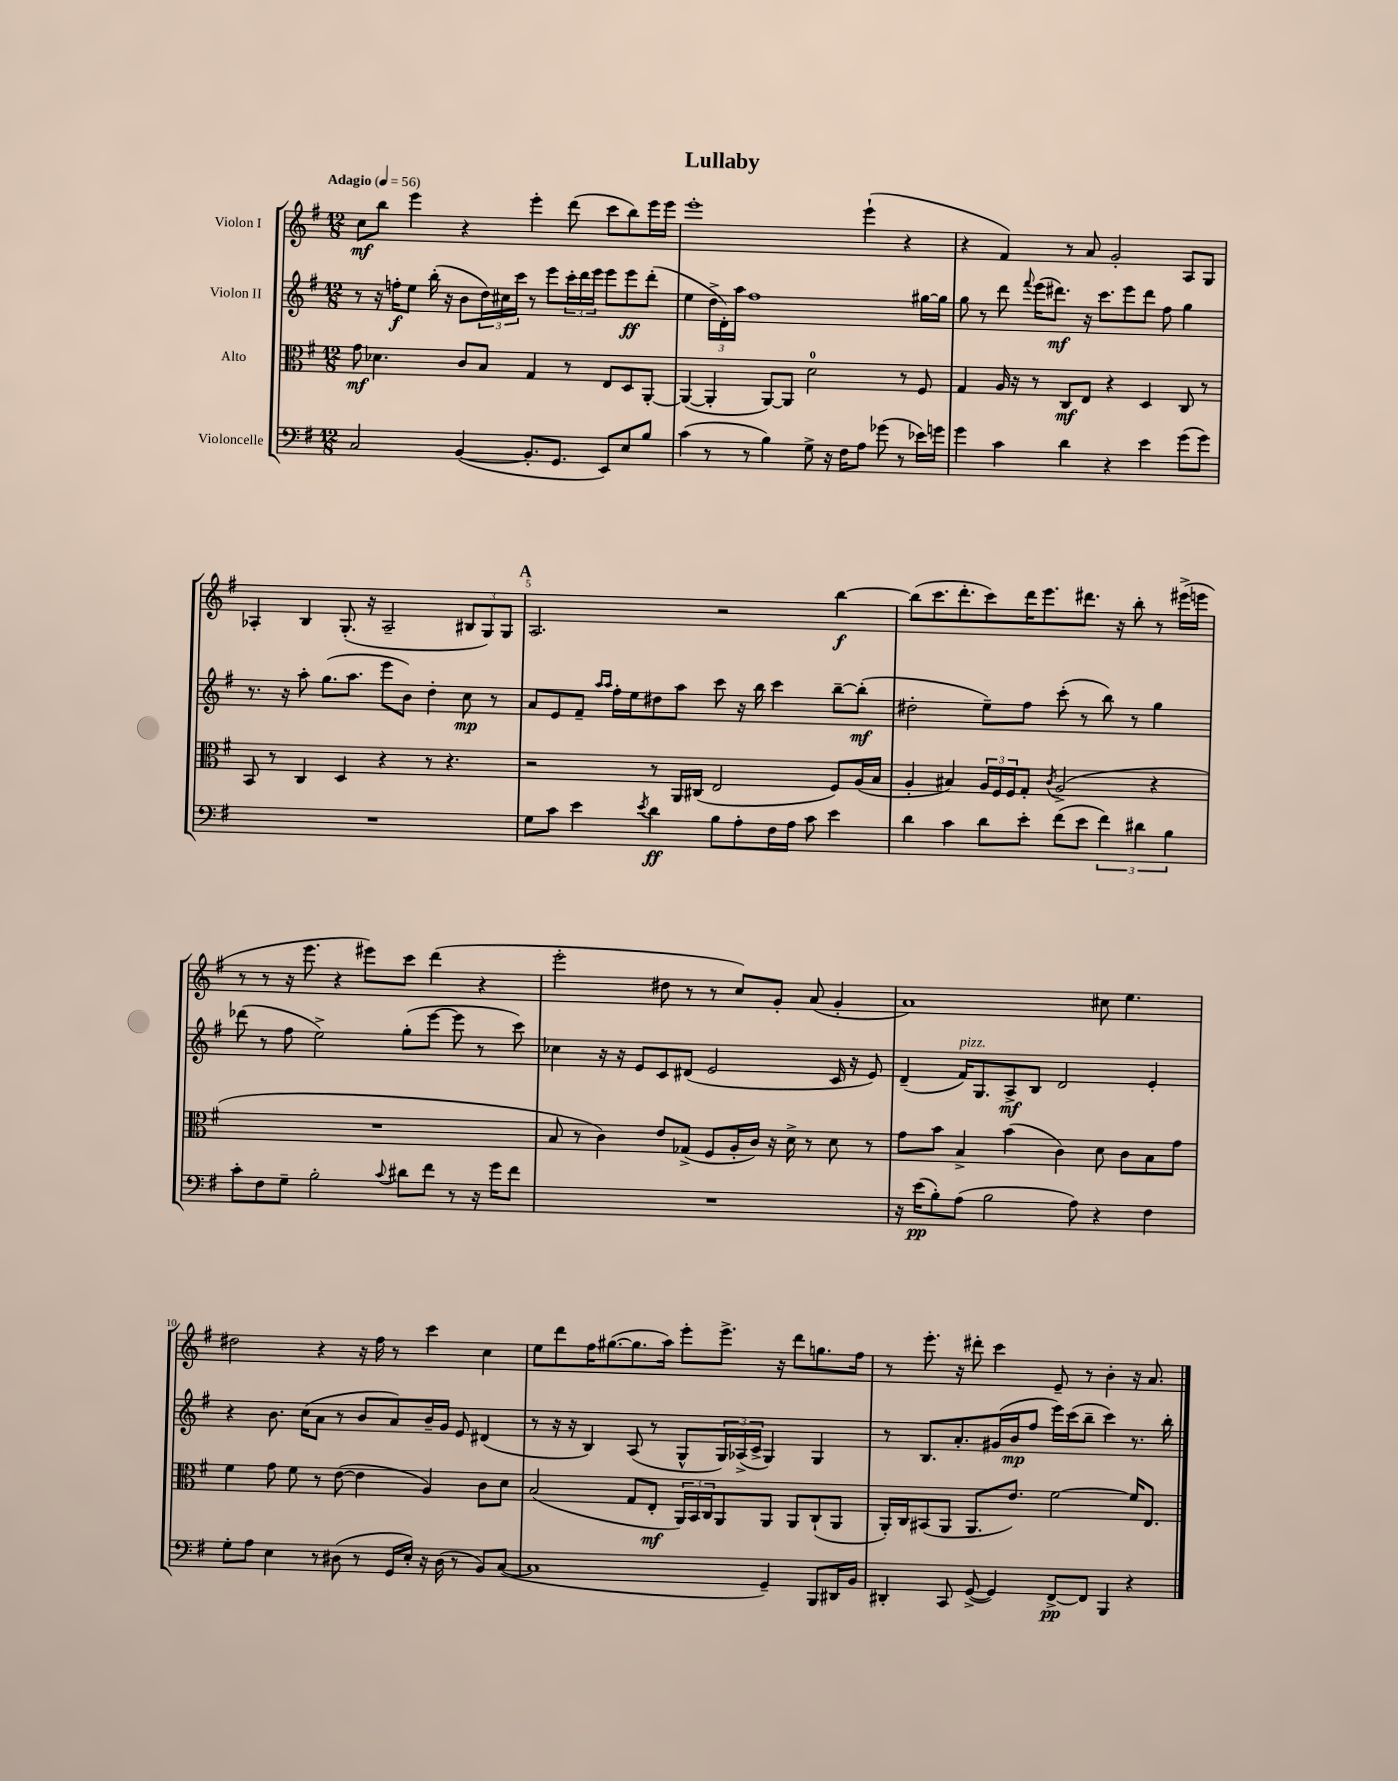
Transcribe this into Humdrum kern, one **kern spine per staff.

**kern	**dynam	**kern	**dynam	**kern	**dynam	**kern	**dynam
*part4	*part4	*part3	*part3	*part2	*part2	*part1	*part1
*staff4	*staff4	*staff3	*staff3	*staff2	*staff2	*staff1	*staff1
*I"Violoncelle	*	*I"Alto	*	*I"Violon II	*	*I"Violon I	*
*clefF4	*	*clefC3	*	*clefG2	*	*clefG2	*
*k[f#]	*	*k[f#]	*	*k[f#]	*	*k[f#]	*
*M12/8	*	*M12/8	*	*M12/8	*	*M12/8	*
*MM56	*	*MM56	*	*MM56	*	*MM56	*
=1	=1	=1	=1	=1	=1	=1	=1
!	!	!	!	!	!	!LO:TX:a:B:t=Adagio	!
2C/	.	8g\	mf	8r	.	8cc\L	mf
.	.	4.d-X\	.	16r	.	8bb\J	.
.	.	.	.	16ffn'\KL	f	.	.
.	.	.	.	8ee\J	.	4eee\	.
.	.	.	.	(16bb'\	.	.	.
.	.	.	.	16r	.	.	.
([4BB/	.	8c/L	.	8b\L	.	4r	.
.	.	8B/J	.	24dd\L)	.	.	.
.	.	.	.	24cc#X\	.	.	.
.	.	.	.	24ccc\JJ	.	.	.
8.BB'/L]	.	4G/	.	8r	.	4eee'\	.
.	.	.	.	8eee\L	.	.	.
8.GG/J	.	.	.	.	.	.	.
.	.	8r	.	24ccc'\L	.	(8ddd\	.
.	.	.	.	24ddd\	.	.	.
.	.	.	.	24eee\JJ	.	.	.
8EE/L)	.	8E/L	.	8eee\L	.	8ccc\L	.
8E/	.	8D/	.	8eee\	ff	8bb\)	.
8B/J	.	[8AA'/J	.	(8ddd'\J	.	16eee\L	.
.	.	.	.	.	.	16eee\JJ	.
=2	=2	=2	=2	=2	=2	=2	=2
(4c\	.	(4AA/_	.	4ee\	.	1eee'	.
8r	.	4AA'/]	.	24dd^\LL	.	.	.
.	.	.	.	24d'\)	.	.	.
.	.	.	.	24aa\JJ	.	.	.
8r	.	.	.	1ff#	.	.	.
4B\)	.	[8AA/L)	.	.	.	.	.
.	.	8AA/J]	.	.	.	.	.
8G^\	.	2d\	.	.	.	.	.
16r	.	.	.	.	.	.	.
16F#\KL	.	.	.	.	.	.	.
8A\J	.	.	.	.	.	(4eee`\	.
(8g-X\	.	.	.	.	.	.	.
8r	.	8r	.	.	.	4r	.
16e-X\LL)	.	8F#/	.	[16gg#X\LL	.	.	.
16gn\JJ	.	.	.	16gg#\JJ]	.	.	.
=3	=3	=3	=3	=3	=3	=3	=3
4g\	.	4G/	.	8gg\	.	4r	.
.	.	.	.	8r	.	.	.
4c\	.	16A/	.	8ddd\	.	4f#/)	.
.	.	16r	.	.	.	.	.
.	.	.	.	8qqfff#/	.	.	.
.	.	8r	.	(16eee\KL	.	.	.
.	.	.	.	8.ddd#X\J)	mf	.	.
4d\	.	8C/L	mf	.	.	8r	.
.	.	8E/J	.	16r	.	8a/	.
.	.	.	.	8.ccc\L	.	.	.
4r	.	4r	.	.	.	2g'/	.
.	.	.	.	8eee\	.	.	.
4e\	.	4D/	.	8ddd#\J	.	.	.
.	.	.	.	8ff#\	.	.	.
(8g\L	.	8C/	.	4gg\	.	8A/L	.
8g\J)	.	8r	.	.	.	8G/J	.
!!LO:LB:g=z
=4	=4	=4	=4	=4	=4	=4	=4
1.r	.	8BB/	.	8.r	.	4A-X'/	.
.	.	8r	.	.	.	.	.
.	.	.	.	16r	.	.	.
.	.	4C/	.	8aa'\	.	4B/	.
.	.	.	.	(8.gg\L	.	.	.
.	.	4D/	.	.	.	(8.G'/	.
.	.	.	.	8.aa\J	.	.	.
.	.	.	.	.	.	16r	.
.	.	4r	.	8eee\L	.	2A-~/	.
.	.	.	.	8b\J)	.	.	.
.	.	8r	.	4dd'\	.	.	.
.	.	4.r	.	.	.	.	.
.	.	.	.	8cc\	mp	12B#X/L	.
.	.	.	.	.	.	12G/)	.
.	.	.	.	8r	.	.	.
.	.	.	.	.	.	12G/J	.
!!LO:REH:place=s1:t=A
=5	=5	=5	=5	=5	=5	=5	=5
8G\L	.	2r	.	8a/L	.	2.A/	.
8c\J	.	.	.	8e/	.	.	.
4e\	.	.	.	8f#~/J	.	.	.
.	.	.	.	16qqaa/LL	.	.	.
.	.	.	.	16qqaa/JJ	.	.	.
.	.	.	.	16ff#'\LL	.	.	.
.	.	.	.	16ee\J	.	.	.
8qe/	.	.	.	.	.	.	.
4d\	ff	8r	.	8dd#X\	.	.	.
.	.	16AA/LL	.	8aa\J	.	.	.
.	.	(16C#X/JJ	.	.	.	.	.
8B\L	.	2E/	.	8ccc\	.	2r	.
8A'\	.	.	.	16r	.	.	.
.	.	.	.	16bb\	.	.	.
16F#\L	.	.	.	4ccc\	.	.	.
16A\JJ	.	.	.	.	.	.	.
8c\	.	.	.	.	.	.	.
4e\	.	8F#/L)	.	[8bb~\L	.	[4bb\	f
.	.	(16A/L	.	(8bb'\J]	mf	.	.
.	.	16B/JJ	.	.	.	.	.
=6	=6	=6	=6	=6	=6	=6	=6
4d\	.	4A'/	.	2dd#X'\	.	(8bb\L]	.
.	.	.	.	.	.	8.ccc\	.
4c\	.	4B#X/)	.	.	.	.	.
.	.	.	.	.	.	8.ddd'\	.
8d\L	.	24A/LL	.	8ee~\L)	.	8ccc\)	.
.	.	24F#/	.	.	.	.	.
.	.	24F#/J	.	.	.	.	.
8e'\J	.	8G'/J	.	8ff#\J	.	16ddd\K	.
.	.	.	.	.	.	8.eee\	.
.	.	8qc/	.	.	.	.	.
(8f#\L	.	(2A^/	.	(8ccc'\	.	.	.
8e\J	.	.	.	8r	.	8.ddd#X\J	.
6f#\)	.	.	.	8bb\)	.	.	.
.	.	.	.	.	.	16r	.
.	.	.	.	8r	.	8bb'\	.
6d#X\	.	.	.	.	.	.	.
.	.	4r	.	4gg\	.	8r	.
6B\	.	.	.	.	.	.	.
.	.	.	.	.	.	(16eee#X^\LL	.
.	.	.	.	.	.	16eeen\JJ	.
!!LO:LB:g=z
=7	=7	=7	=7	=7	=7	=7	=7
8c'\L	.	1.r	.	(8ddd-X\	.	8r	.
8F#\	.	.	.	8r	.	8r	.
8G~\J	.	.	.	8ff#\	.	16r	.
.	.	.	.	.	.	8.eee\	.
2B'\	.	.	.	2ee^\)	.	.	.
.	.	.	.	.	.	4r	.
.	.	.	.	.	.	8eee#X\L)	.
8qqc/	.	.	.	.	.	.	.
8d#X\L	.	.	.	(8gg'\L	.	8ccc\J	.
8f#\J	.	.	.	[8eee\J	.	(4ddd\	.
8r	.	.	.	8eee\]	.	.	.
16r	.	.	.	8r	.	4r	.
16g\KL	.	.	.	.	.	.	.
8f#\J	.	.	.	8ccc\)	.	.	.
=8	=8	=8	=8	=8	=8	=8	=8
1.r	.	8B/	.	4cc-X\	.	2eee'\	.
.	.	8r	.	.	.	.	.
.	.	4c\)	.	16r	.	.	.
.	.	.	.	16r	.	.	.
.	.	.	.	8e/L	.	.	.
.	.	8e/L	.	8c/	.	8dd#X\	.
.	.	(8G-X^/J	.	(8d#X/J	.	8r	.
.	.	8F#/L	.	2e/	.	8r	.
.	.	16A'/L	.	.	.	8cc/L)	.
.	.	16c/JJ)	.	.	.	.	.
.	.	16r	.	.	.	8g'/J	.
.	.	16d^\	.	.	.	.	.
.	.	8r	.	.	.	(8a/	.
.	.	8d\	.	16c/	.	4g'/	.
.	.	.	.	16r	.	.	.
.	.	8r	.	8e/)	.	.	.
=9	=9	=9	=9	=9	=9	=9	=9
16r	.	8g\L	.	(4d~/	.	1a)	.
(16e\KL	pp	.	.	.	.	.	.
8B'\)	.	8b\J	.	.	.	.	.
!	!	!	!	!LO:TX:a:i:t=pizz.	!	!	!
(8A\J	.	4B^/	.	16f#/KL)	.	.	.
.	.	.	.	8.G/	.	.	.
2B\	.	.	.	.	.	.	.
.	.	(4b\	.	8A^/	mf	.	.
.	.	.	.	8B/J	.	.	.
.	.	4c\)	.	2d/	.	.	.
8A\)	.	.	.	.	.	.	.
4r	.	8d\	.	.	.	8cc#X\	.
.	.	8c\L	.	.	.	4.ee\	.
4F#\	.	8B\	.	4e'/	.	.	.
.	.	8g\J	.	.	.	.	.
!!LO:LB:g=z
=10	=10	=10	=10	=10	=10	=10	=10
8G'\L	.	4f#\	.	4r	.	2dd#X\	.
8A\J	.	.	.	.	.	.	.
4E\	.	8g\	.	8.b\	.	.	.
.	.	8f#\	.	.	.	.	.
.	.	.	.	(16cc\KL	.	.	.
8r	.	8r	.	8a\J	.	4r	.
(8D#X\	.	([8e\	.	8r	.	.	.
8r	.	4e\]	.	8b/L	.	16r	.
.	.	.	.	.	.	16ff#\	.
16GG/LL	.	.	.	8a/)	.	8r	.
16E'/JJ)	.	.	.	.	.	.	.
16r	.	4A/)	.	16b~/L	.	4ccc\	.
(16D#\	.	.	.	16g/JJ	.	.	.
8r	.	.	.	8e/	.	.	.
8BB/L)	.	8c\L	.	(4d#X/	.	4cc\	.
([8C/J	.	8d\J	.	.	.	.	.
=11	=11	=11	=11	=11	=11	=11	=11
1C]	.	(2B/	.	8r	.	8ee\L	.
.	.	.	.	16r	.	8ddd\	.
.	.	.	.	16r	.	.	.
.	.	.	.	4B/)	.	16ff#\K	.
.	.	.	.	.	.	([8.gg#X\	.
.	.	8G/L	.	(8A/	.	8.gg#\]	.
.	.	8E'/J	mf	8r	.	.	.
.	.	.	.	.	.	16aa\Jk)	.
.	.	24AA/LL)	.	8G^^/L	.	8eee'\L	.
.	.	24BB/	.	.	.	.	.
.	.	24C/J	.	.	.	.	.
.	.	8AA/	.	24G/L)	.	8.eee^\J	.
.	.	.	.	(24A-X^/	.	.	.
.	.	.	.	24c^/JJ	.	.	.
4GG~/)	.	8AA/J	.	4G/)	.	.	.
.	.	.	.	.	.	16r	.
.	.	8AA/L	.	.	.	8ddd\L	.
8BBB/L	.	(8C`/	.	4G/	.	8.ggn\	.
16DD#X/L	.	8AA/J	.	.	.	.	.
16BB/JJ	.	.	.	.	.	16ff#\Jk	.
=12	=12	=12	=12	=12	=12	=12	=12
4DD#X'/	.	16AA'/LL)	.	8r	.	8r	.
.	.	16C/J	.	.	.	.	.
.	.	(8BB#X/	.	8.B/L	.	8.eee'\	.
8CC/	.	8AA/J	.	.	.	.	.
.	.	.	.	8.a'/	.	16r	.
([8GG^/	.	8.AA/L	.	.	.	8ddd#X'\	.
4GG/])	.	.	.	(16g#X/L	.	4ccc\	.
.	.	8.e/J)	.	16b/J	mp	.	.
.	.	.	.	8ff#/J	.	.	.
[8FF#^/L	pp	[2f#\	.	16eee\LL)	.	8e~/	.
.	.	.	.	(16ccc\J	.	.	.
8FF#/J]	.	.	.	8bb~\J	.	8r	.
4BBB/	.	.	.	4ccc\)	.	4b'\	.
4r	.	16f#/KL]	.	8.r	.	16r	.
.	.	8.E/J	.	.	.	8.a/	.
.	.	.	.	16bb'\	.	.	.
==	==	==	==	==	==	==	==
*-	*-	*-	*-	*-	*-	*-	*-
